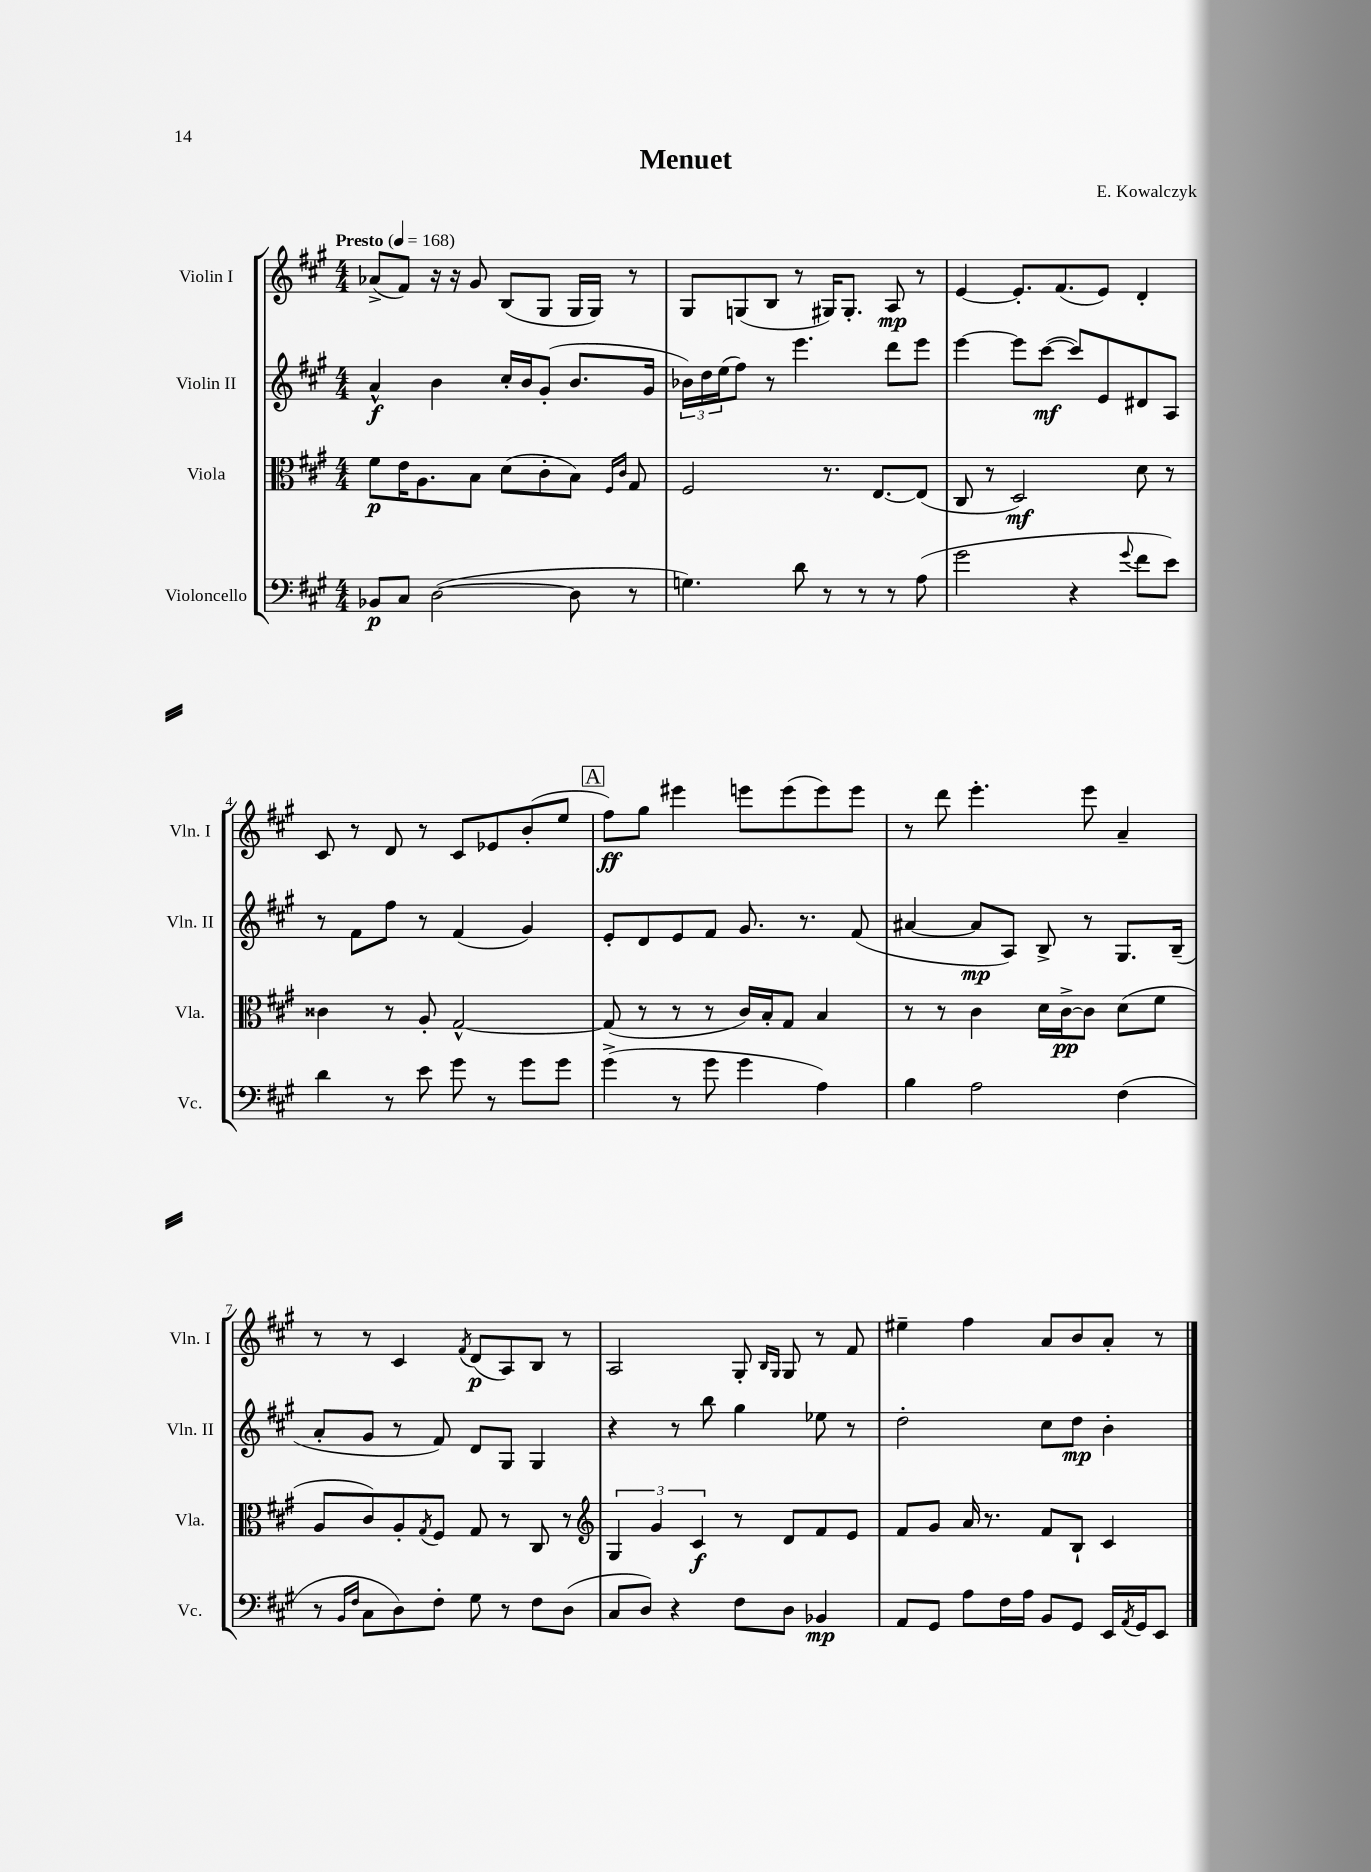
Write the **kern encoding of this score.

**kern	**kern	**kern	**kern
*staff4	*staff3	*staff2	*staff1
*clefF4	*clefC3	*clefG2	*clefG2
*k[f#c#g#]	*k[f#c#g#]	*k[f#c#g#]	*k[f#c#g#]
*M4/4	*M4/4	*M4/4	*M4/4
*MM168	*MM168	*MM168	*MM168
8BB-/L	8f#\L	4a^^/	(8a-^/L
8C#/J	16e\K	.	8f#/J)
.	8.A\	.	.
([2D\	.	4b\	16r
.	.	.	16r
.	8B\J	.	8g#/
.	(8d\L	16cc#'/LL	(8B/L
.	.	16b/J	.
.	8c#'\	(8g#'/J	8G#/J
8D\]	8B\J)	8.b/L	16G#/LL
.	.	.	16G#/JJ)
.	16qqF#/LL	.	.
.	16qqc#/JJ	.	.
8r	8G#/	.	8r
.	.	16g#/Jk	.
=	=	=	=
4.G\)	2F#/	24b-\LL)	8G#/L
.	.	24dd\	.
.	.	(24ee\J	.
.	.	8ff#\J)	(8G/
.	.	8r	8B/J
8d\	.	4.eee\	8r
8r	8.r	.	16G#/LK)
.	.	.	8.G#'/J
8r	.	.	.
.	[8.E/L	.	.
8r	.	8ddd\L	8A/
(8A\	(8E/]J	8eee\J	8r
=	=	=	=
2g#\	8C#/	[4eee\	[4e/
.	8r	.	.
.	2D/)	8eee\]L	8.e'/]L
.	.	([8ccc#\J	.
.	.	.	(8.f#/
4r	.	8ccc#/]L)	.
.	.	8e/	8e/J)
8qqg#/	.	.	.
8f#\L	8d\	8d#/	4d'/
8e\J)	8r	8A/J	.
=	=	=	=
4d\	4c##\	8r	8c#/
.	.	8f#\L	8r
8r	8r	8ff#\J	8d/
8e\	8A'/	8r	8r
8g#\	[2G#^^/	(4f#/	8c#/L
8r	.	.	8e-/
8g#\L	.	4g#/)	(8b'/
8g#\J	.	.	8ee/J
=	=	=	=
(4g#^\	(8G#/]	8e'/L	8ff#\L)
.	8r	8d/	8gg#\J
8r	8r	8e/	4eee#\
8g#\	8r	8f#/J	.
4g#\	16c#/LL)	8.g#/	8eee\L
.	16B'/J	.	.
.	8G#/J	.	(8eee\
.	.	8.r	.
4A\)	4B/	.	8eee\)
.	.	(8f#/	8eee\J
=	=	=	=
4B\	8r	[4a#/	8r
.	8r	.	8ddd\
2A\	4c#\	8a#/]L	4.eee'\
.	.	8A/J)	.
.	16d\LL	8B^/	.
.	[16c#^\J	.	.
.	8c#\]J	8r	8eee\
(4F#\	(8d\L	8.G#/L	4a~/
.	8f#\J	.	.
.	.	(16B~/Jk	.
=	=	=	=
8r	8A/L	8a'/L	8r
16qqBB/LL	.	.	.
16qqF#/JJ	.	.	.
8C#\L	8c#/)	8g#/J	8r
8D\)	8A'/	8r	4c#/
.	8qG#/	.	.
8F#'\J	8F#/J	8f#/)	.
.	.	.	8qf#/
8G#\	8G#/	8d/L	(8d/L
8r	8r	8G#/J	8A/)
8F#\L	8C#/	4G#/	8B/J
(8D\J	8r	.	8r
=	=	=	=
*	*clefG2	*	*
8C#/L	6G#/	4r	2A/
8D/J)	.	.	.
.	6g#/	.	.
4r	.	8r	.
.	6c#/	.	.
.	.	8bb\	.
8F#\L	8r	4gg#\	8G#'/
.	.	.	16qqB/LL
.	.	.	16qqG#/JJ
8D\J	8d/L	.	8G#/
4BB-/	8f#/	8ee-\	8r
.	8e/J	8r	8f#/
=	=	=	=
8AA/L	8f#/L	2dd'\	4ee#~\
8GG#/J	8g#/J	.	.
8A\L	16a/	.	4ff#\
.	8.r	.	.
16F#\L	.	.	.
16A\JJ	.	.	.
8BB/L	8f#/L	8cc#\L	8a/L
8GG#/J	8B`/J	8dd\J	8b/
16EE/LL	4c#/	4b'\	8a'/J
8qAA/	.	.	.
16GG#/J	.	.	.
8EE/J	.	.	8r
==	==	==	==
*-	*-	*-	*-
